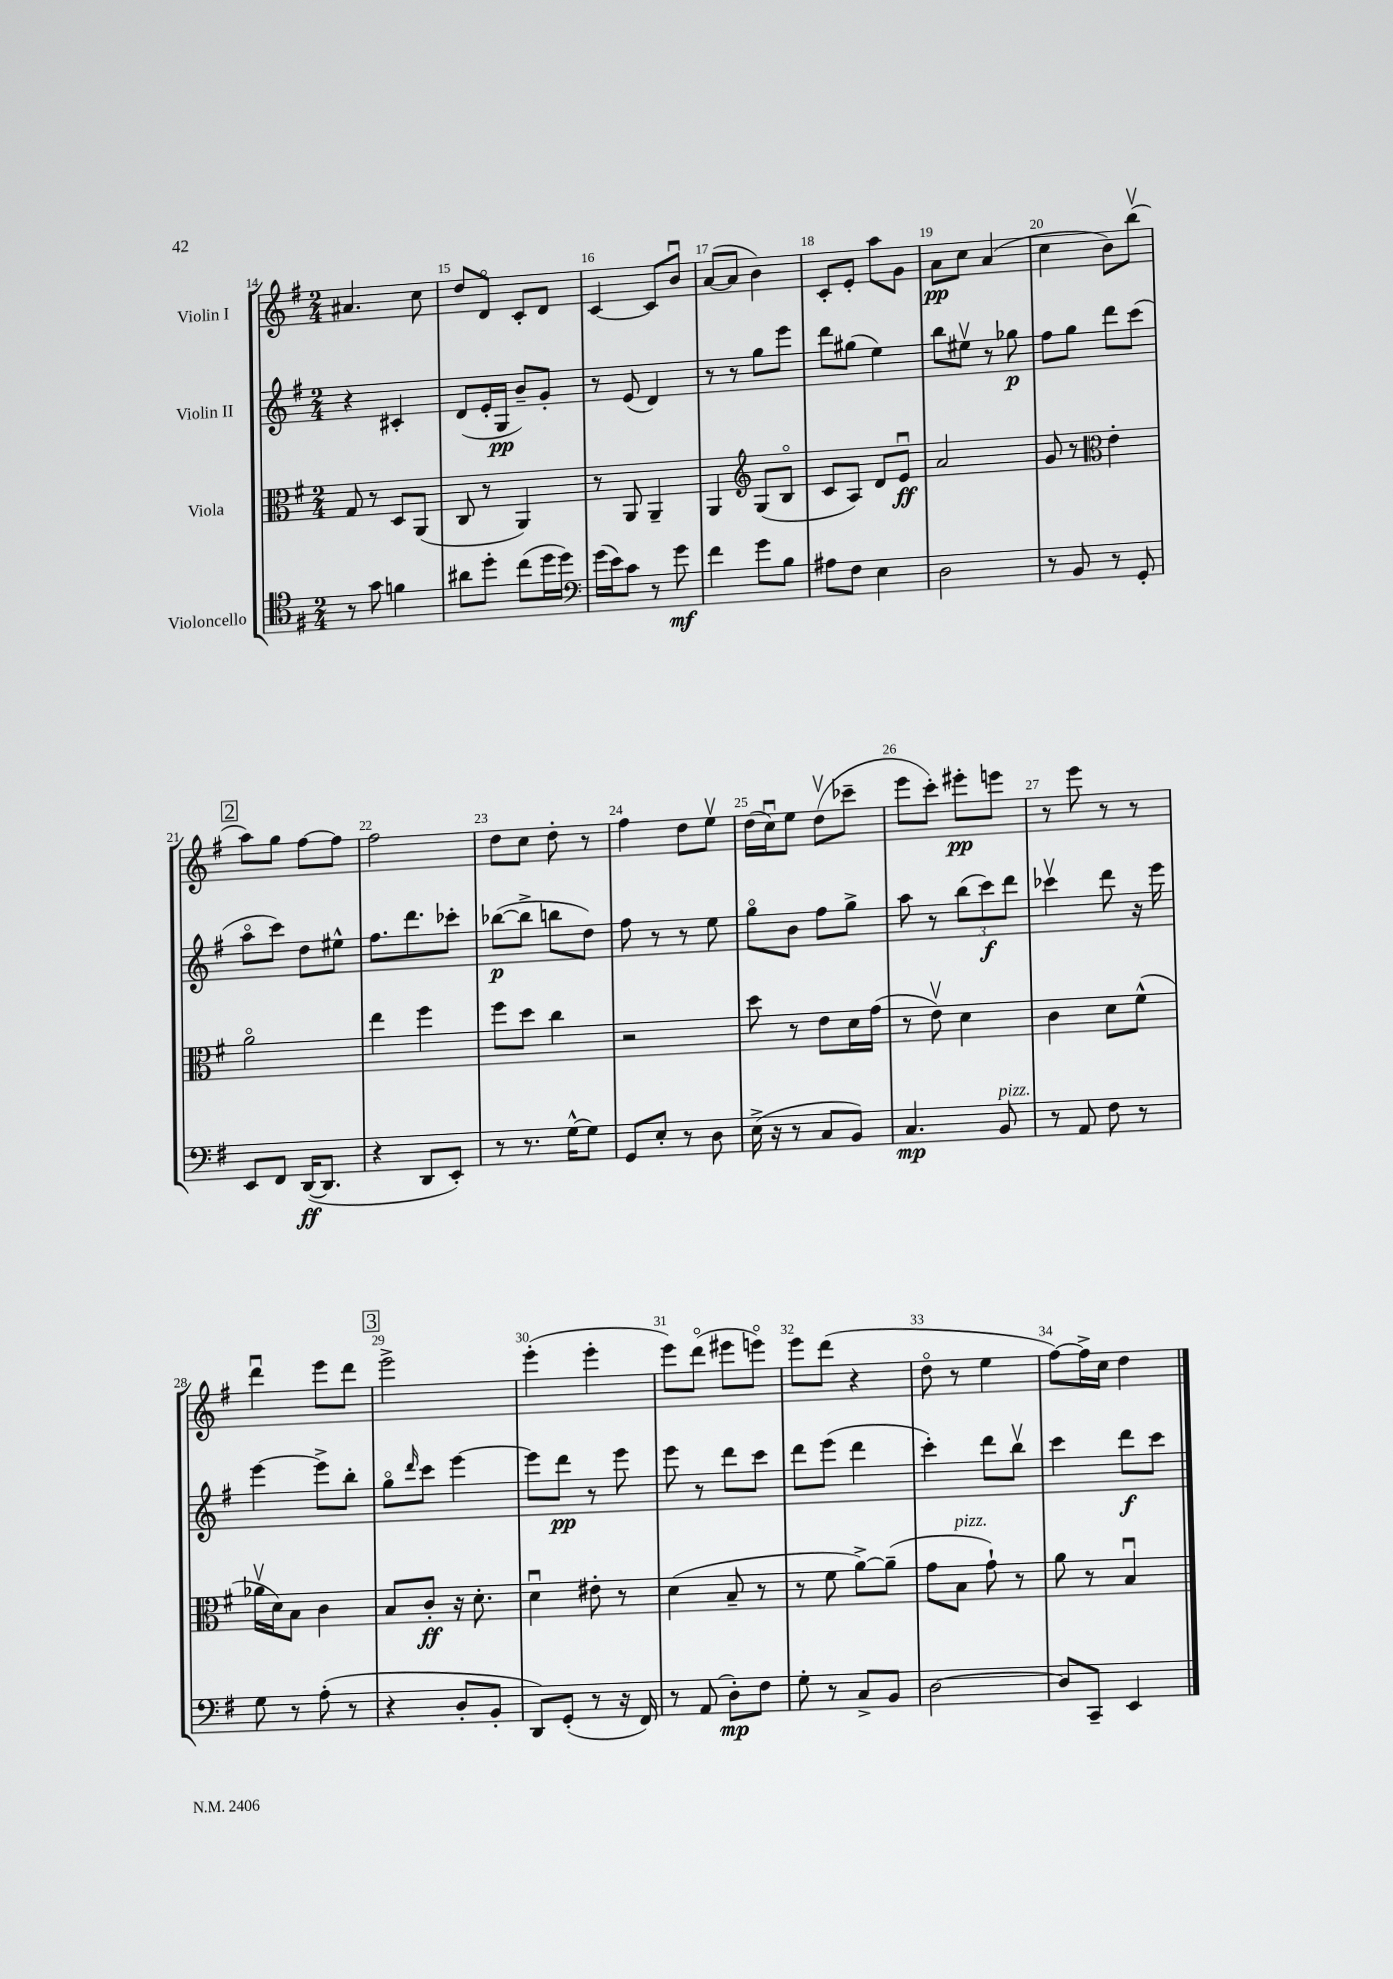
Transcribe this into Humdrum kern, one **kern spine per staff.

**kern	**dynam	**kern	**dynam	**kern	**dynam	**kern	**dynam
*part4	*part4	*part3	*part3	*part2	*part2	*part1	*part1
*staff4	*staff4	*staff3	*staff3	*staff2	*staff2	*staff1	*staff1
*I"Violoncello	*	*I"Viola	*	*I"Violin II	*	*I"Violin I	*
*clefC4	*	*clefC3	*	*clefG2	*	*clefG2	*
*k[f#]	*	*k[f#]	*	*k[f#]	*	*k[f#]	*
*M2/4	*	*M2/4	*	*M2/4	*	*M2/4	*
=14	=14	=14	=14	=14	=14	=14	=14
8r	.	8G/	.	4r	.	4.a#X/	.
8g\	.	8r	.	.	.	.	.
4fn\	.	8D/L	.	4c#X'/	.	.	.
.	.	(8AA/J	.	.	.	8cc\	.
=15	=15	=15	=15	=15	=15	=15	=15
8a#X\L	.	8C/	.	(8d/L	.	8dd/L	.
8dd'\J	.	8r	.	16e'/L	.	8d/J	.
.	.	.	.	16G/JJ	pp	.	.
(8cc\L	.	4AA/)	.	8b~/L)	.	8c'/L	.
16dd\L	.	.	.	8g'/J	.	8d/J	.
16dd\JJ)	.	.	.	.	.	.	.
=16	=16	=16	=16	=16	=16	=16	=16
*clefF4	*	*	*	*	*	*	*
(16g\LL	.	8r	.	8r	.	[4c/	.
16e\J)	.	.	.	.	.	.	.
8c\J	.	8AA/	.	(8e/	.	.	.
8r	.	4AA~/	.	4d/)	.	8c/L]	.
8g\	mf	.	.	.	.	8bu/J	.
=17	=17	=17	=17	=17	=17	=17	=17
4f#\	.	4AA/	.	8r	.	([8a/L	.
.	.	.	.	8r	.	8a/J]	.
*	*	*clefG2	*	*	*	*	*
8g\L	.	(8G/L	.	8gg\L	.	4b\)	.
8B\J	.	8B/J	.	8eee\J	.	.	.
=18	=18	=18	=18	=18	=18	=18	=18
8A#X\L	.	8c/L	.	8ddd\L	.	8c'/L	.
8F#\J	.	8A/J)	.	(8gg#X\J	.	8e'/J	.
4E\	.	8d/L	.	4ee\)	.	8aa\L	.
.	.	8eu/J	ff	.	.	8g\J	.
=19	=19	=19	=19	=19	=19	=19	=19
2D\	.	2a/	.	8bb\L	.	8a\L	pp
.	.	.	.	8ee#Xv\J	.	8cc\J	.
.	.	.	.	8r	.	(4a/	.
.	.	.	.	8gg-X\	p	.	.
=20	=20	=20	=20	=20	=20	=20	=20
8r	.	8g/	.	8ff#\L	.	4cc\	.
8BB/	.	8r	.	8gg\J	.	.	.
*	*	*clefC3	*	*	*	*	*
8r	.	4e'\	.	8ddd\L	.	8b\L)	.
8GG'/	.	.	.	(8ccc\J	.	(8bbv\J	.
!!LO:LB:g=z
!!LO:REH:place=s1:t=2
=21	=21	=21	=21	=21	=21	=21	=21
8EE/L	.	2a\	.	8aa\L	.	8aa\L)	.
8FF#/J	.	.	.	8ccc\J)	.	8gg\J	.
([16DD/KL	ff	.	.	8dd\L	.	[8ff#\L	.
8.DD/J]	.	.	.	.	.	.	.
.	.	.	.	8ee#X^^\J	.	8ff#\J]	.
=22	=22	=22	=22	=22	=22	=22	=22
4r	.	4ee\	.	8.ff#\L	.	2ff#\	.
.	.	.	.	8.ddd\	.	.	.
8DD/L	.	4ff#\	.	.	.	.	.
8EE'/J)	.	.	.	8ccc-X'\J	.	.	.
=23	=23	=23	=23	=23	=23	=23	=23
8r	.	8ff#\L	.	([8bb-X\L	p	8dd\L	.
8.r	.	8dd\J	.	8bb-^\J]	.	8cc\J	.
.	.	4cc\	.	8bbn\L	.	8dd'\	.
[16G^^\KL	.	.	.	.	.	.	.
8G\J]	.	.	.	8dd\J)	.	8r	.
=24	=24	=24	=24	=24	=24	=24	=24
8GG/L	.	2r	.	8ff#\	.	4ff#\	.
8E'/J	.	.	.	8r	.	.	.
8r	.	.	.	8r	.	8dd\L	.
8D\	.	.	.	8ee\	.	8eev\J	.
=25	=25	=25	=25	=25	=25	=25	=25
(16E^\	.	8dd\	.	8gg\L	.	(16dd\LL	.
16r	.	.	.	.	.	16ccu\J)	.
8r	.	8r	.	8b\J	.	8ee\J	.
8C/L	.	8e\L	.	8ff#\L	.	(8ddv\L	.
8BB/J)	.	16d\L	.	8gg^\J	.	8ccc-X~\J	.
.	.	(16g\JJ	.	.	.	.	.
=26	=26	=26	=26	=26	=26	=26	=26
4.C/	mp	8r	.	8aa\	.	8eee\L	.
.	.	8ev\)	.	8r	.	8ccc'\J)	.
.	.	4d\	.	(12bb\L	.	8eee#X'\L	pp
.	.	.	.	12ccc\)	f	.	.
!LO:TX:a:i:t=pizz.	!	!	!	!	!	!	!
8BB/	.	.	.	.	.	8eeen\J	.
.	.	.	.	12ddd\J	.	.	.
=27	=27	=27	=27	=27	=27	=27	=27
8r	.	4c\	.	4ccc-Xv\	.	8r	.
8AA/	.	.	.	.	.	8eee\	.
8F#\	.	8d\L	.	8ddd\	.	8r	.
8r	.	(8f#^^\J	.	16r	.	8r	.
.	.	.	.	16eee\	.	.	.
!!LO:LB:g=z
=28	=28	=28	=28	=28	=28	=28	=28
8G\	.	16a-Xv\LL	.	[4eee\	.	4dddu\	.
.	.	16d\J)	.	.	.	.	.
8r	.	8B\J	.	.	.	.	.
(8A'\	.	4c\	.	8eee^\L]	.	8eee\L	.
8r	.	.	.	8bb'\J	.	8ddd\J	.
!!LO:REH:place=s1:t=3
=29	=29	=29	=29	=29	=29	=29	=29
4r	.	8B/L	.	8gg\L	.	2eee^\	.
.	.	.	.	16qqddd/	.	.	.
.	.	8c'/J	ff	8ccc\J	.	.	.
8D'/L	.	16r	.	[4eee\	.	.	.
.	.	8.d'\	.	.	.	.	.
8BB'/J	.	.	.	.	.	.	.
=30	=30	=30	=30	=30	=30	=30	=30
8DD/L)	.	4du\	.	8eee\L]	.	(4eee'\	.
(8GG'/J	.	.	.	8ddd\J	pp	.	.
8r	.	8e#X'\	.	8r	.	4eee'\	.
16r	.	8r	.	8eee\	.	.	.
16FF#/)	.	.	.	.	.	.	.
=31	=31	=31	=31	=31	=31	=31	=31
8r	.	(4d\	.	8eee\	.	8eee\L)	.
(8AA/	.	.	.	8r	.	(8ddd\J	.
8D'\L)	mp	8B~/	.	8ddd\L	.	8eee#X\L	.
8F#\J	.	8r	.	8ccc\J	.	8eeen\J)	.
=32	=32	=32	=32	=32	=32	=32	=32
8G'\	.	8r	.	8ddd\L	.	8eee\L	.
8r	.	8f#\	.	(8eee\J	.	(8ddd\J	.
8C^/L	.	[8a^\L)	.	4ddd\	.	4r	.
8BB/J	.	(8a~\J]	.	.	.	.	.
=33	=33	=33	=33	=33	=33	=33	=33
[2D\	.	8g\L	.	4ccc'\)	.	8dd\	.
!	!	!LO:TX:a:i:t=pizz.	!	!	!	!	!
.	.	8B\J	.	.	.	8r	.
.	.	8g`\)	.	8ddd\L	.	4ee\	.
.	.	8r	.	8bbv\J	.	.	.
=34	=34	=34	=34	=34	=34	=34	=34
8D/L]	.	8a\	.	4ccc\	.	[8ff#\L)	.
8CC~/J	.	8r	.	.	.	16ff#^\L]	.
.	.	.	.	.	.	16cc\JJ	.
4EE/	.	4Bu/	.	8ddd\L	f	4dd\	.
.	.	.	.	8ccc\J	.	.	.
==	==	==	==	==	==	==	==
*-	*-	*-	*-	*-	*-	*-	*-
